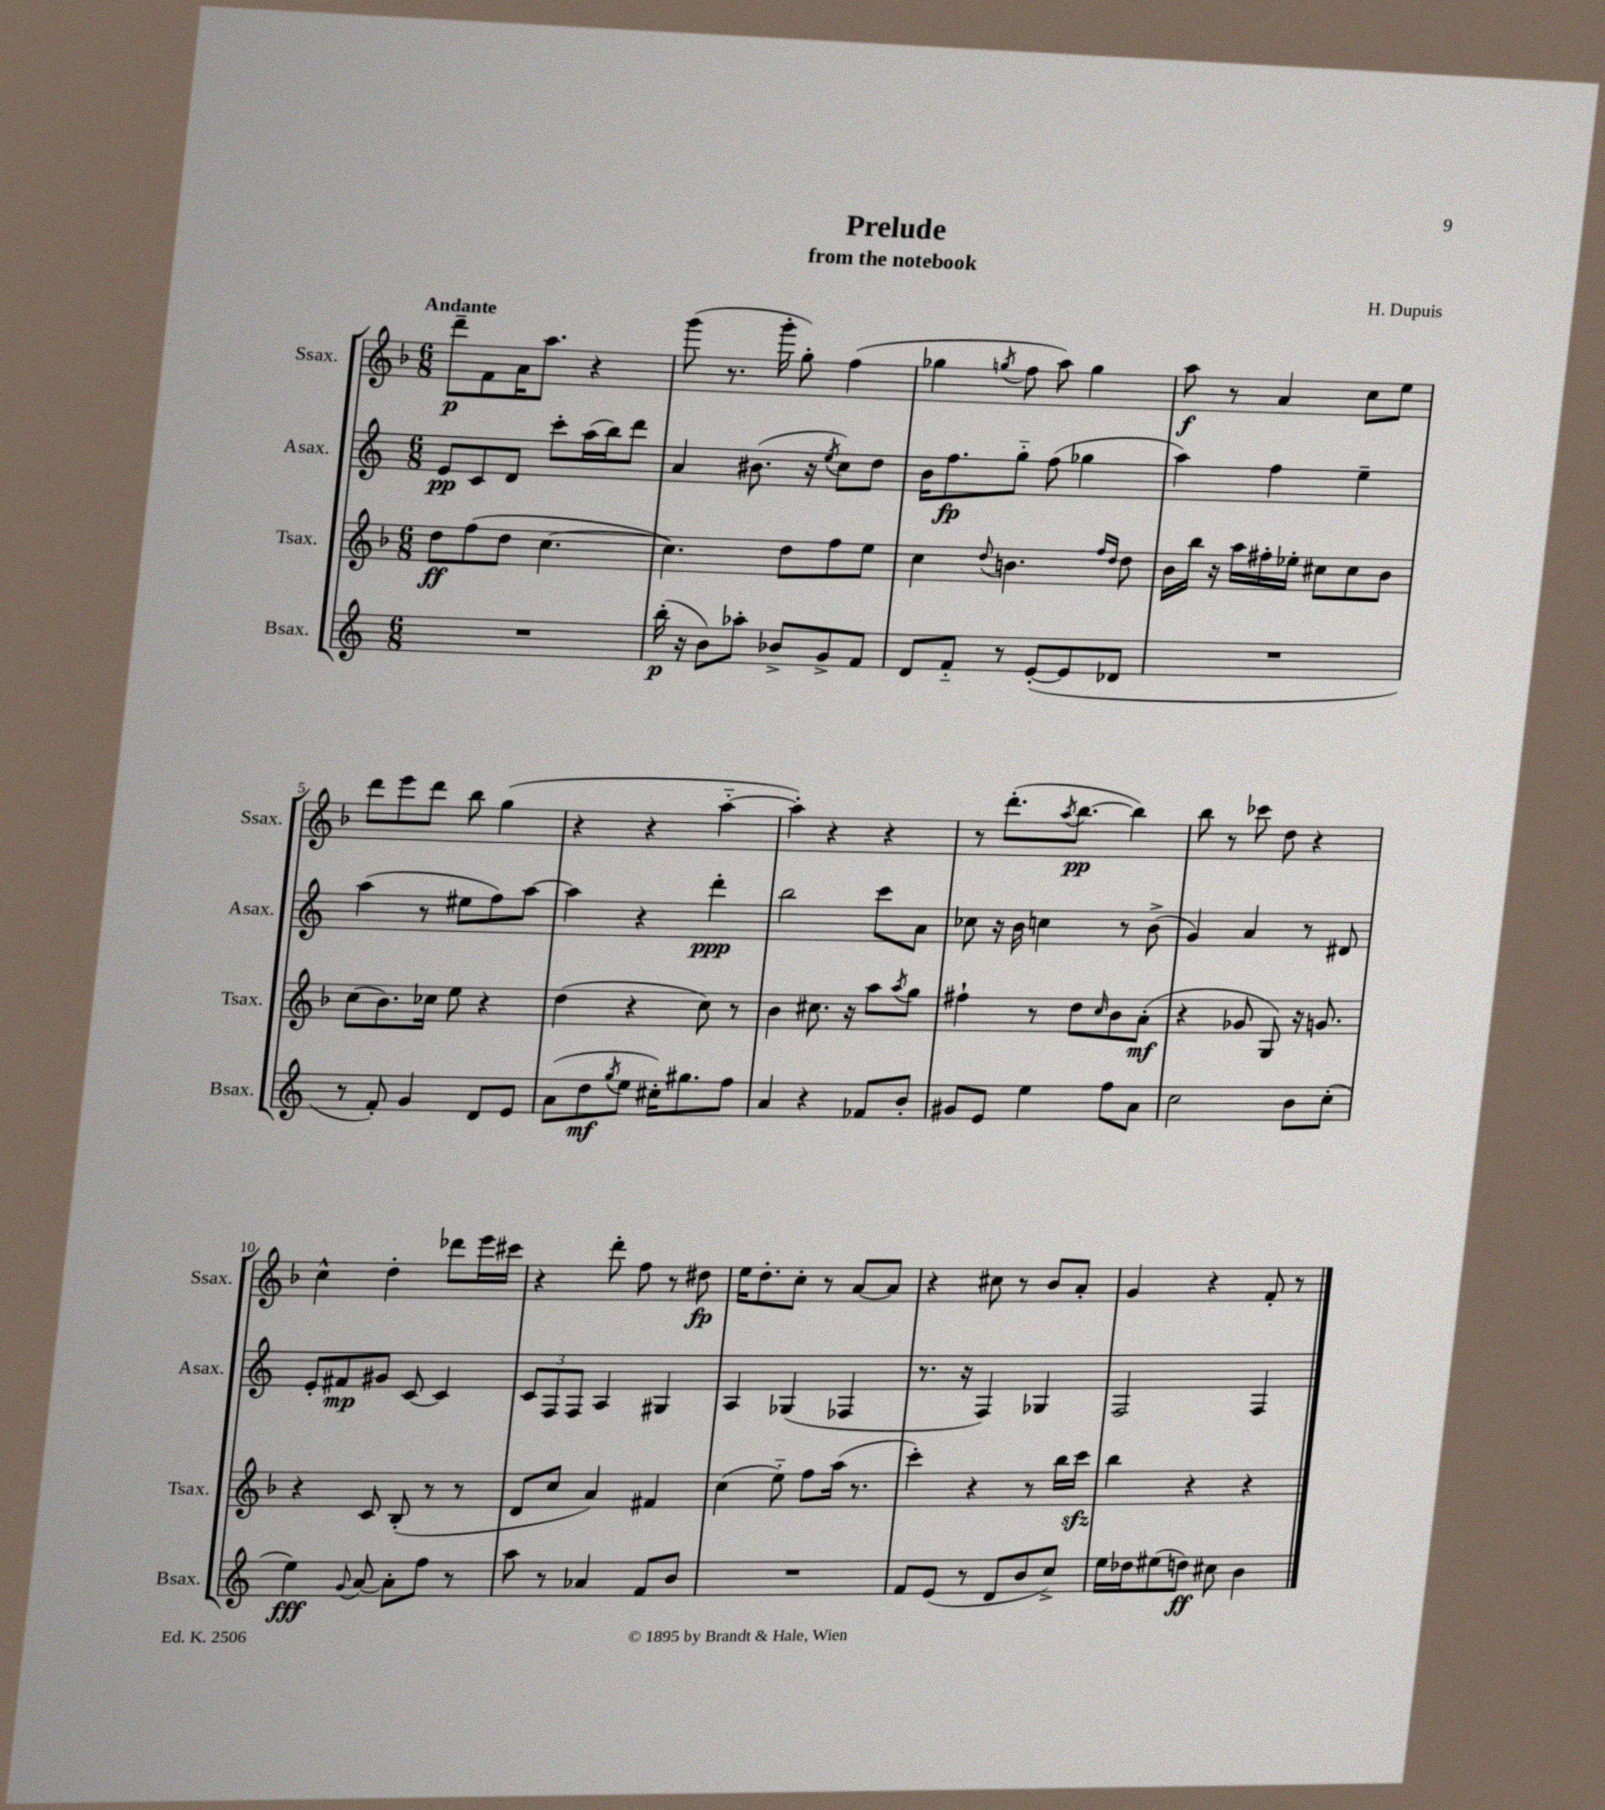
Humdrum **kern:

**kern	**kern	**kern	**kern
*staff4	*staff3	*staff2	*staff1
*clefG2	*clefG2	*clefG2	*clefG2
*k[]	*k[b-]	*k[]	*k[b-]
*M6/8	*M6/8	*M6/8	*M6/8
2.r	8dd	8e	8ddd~
.	(8ff	8c	8f
.	8dd	8d	16a
.	.	.	8.aa
.	[4.cc	8ccc'	.
.	.	(16aa	4r
.	.	16bb)	.
.	.	8ddd	.
=	=	=	=
(16bb'	4.cc])	4a	(8ggg
16r	.	.	.
8b)	.	.	8.r
8aa-'	.	(8.b#	.
.	.	.	16ggg'
8b-^	8dd	.	8gg')
.	.	16r	.
.	.	8qee	.
8g^	8ff	8cc)	(4ff
8f	8ee	8dd	.
=	=	=	=
8d	4cc	16b	4gg-
.	.	8.ff	.
8f'~	.	.	.
.	8qqdd	.	8qgg
8r	4.b	8gg'~	8ff
([8e'	.	(8ff	8aa)
8e]	.	4gg-	4gg
.	16qqff	.	.
.	16qqdd	.	.
8d-	8dd	.	.
=	=	=	=
2.r	16b-	4aa)	8aa
.	16bb-	.	.
.	16r	.	8r
.	16aa	.	.
.	16ff#'	4ff	4a
.	16ee-'	.	.
.	8cc#	.	.
.	8cc#	4ee~	8cc
.	8b-	.	8ee
=	=	=	=
8r	(8cc	(4aa	8ddd
8f')	8.b-)	.	8eee
4g	.	8r	8ddd
.	16cc-	.	.
.	8ee	8ee#	8bb-
8d	4r	8ff)	(4gg
8e	.	[8aa	.
=	=	=	=
(8a	(4dd	4aa]	4r
8dd	.	.	.
8qgg	.	.	.
8ee	4r	4r	4r
16cc#')	.	.	.
8.gg#	.	.	.
.	8cc)	4ddd'	[4aa'~
8ff	8r	.	.
=	=	=	=
4a	4b-	2bb	4aa'])
4r	8.cc#	.	4r
.	16r	.	.
8f-	8aa	8ccc	4r
.	8qaa	.	.
8b'	8gg	8a	.
=	=	=	=
8g#	4ff#`	8cc-	8r
8e	.	16r	(8.ddd'
.	.	16b	.
4ee	8r	4cc	.
.	.	.	8qaa
.	.	.	[8.bb-
.	8dd	.	.
.	16qqcc	.	.
8ff	8b-	8r	4bb-])
8a	(8a'	(8b^	.
=	=	=	=
2cc	4r	4g)	8bb-
.	.	.	8r
.	8g-	4a	8ccc-
.	8G)	.	8dd
8b	16r	8r	4r
.	8.g	.	.
(8cc'	.	8d#	.
=	=	=	=
4ee)	4r	8e'	4cc^^
.	.	8f#	.
8qqg	.	.	.
[8a	8c	8g#	4dd'
8a']	(8B-'	[8c	.
8ff	8r	4c]	8ddd-
8r	8r	.	16eee
.	.	.	16ccc#
=	=	=	=
8aa	8d	12c	4r
.	.	12F	.
8r	8cc	.	.
.	.	12F	.
4a-	4a)	4A	8ddd'
.	.	.	8ff
8f	4f#	4G#	8r
8b	.	.	8dd#
=	=	=	=
2.r	(4cc	4A	16ee
.	.	.	8.dd'
.	8ee'~)	(4G-	8cc'
.	8ff	.	8r
.	(16aa	4F-	[8a
.	8.r	.	.
.	.	.	8a]
=	=	=	=
8f	4ccc')	8.r	4r
(8e	.	.	.
.	.	16r	.
8r	4r	4F)	8cc#
8d	.	.	8r
8b	8r	4G-	8b-
8cc^)	16bb-	.	8a'
.	16ccc	.	.
=	=	=	=
16ee	4bb-	2F	4g
16dd-	.	.	.
(8ee#	.	.	.
8dd)	4r	.	4r
8cc#	.	.	.
4b	4r	4F	8f'
.	.	.	8r
==	==	==	==
*-	*-	*-	*-
